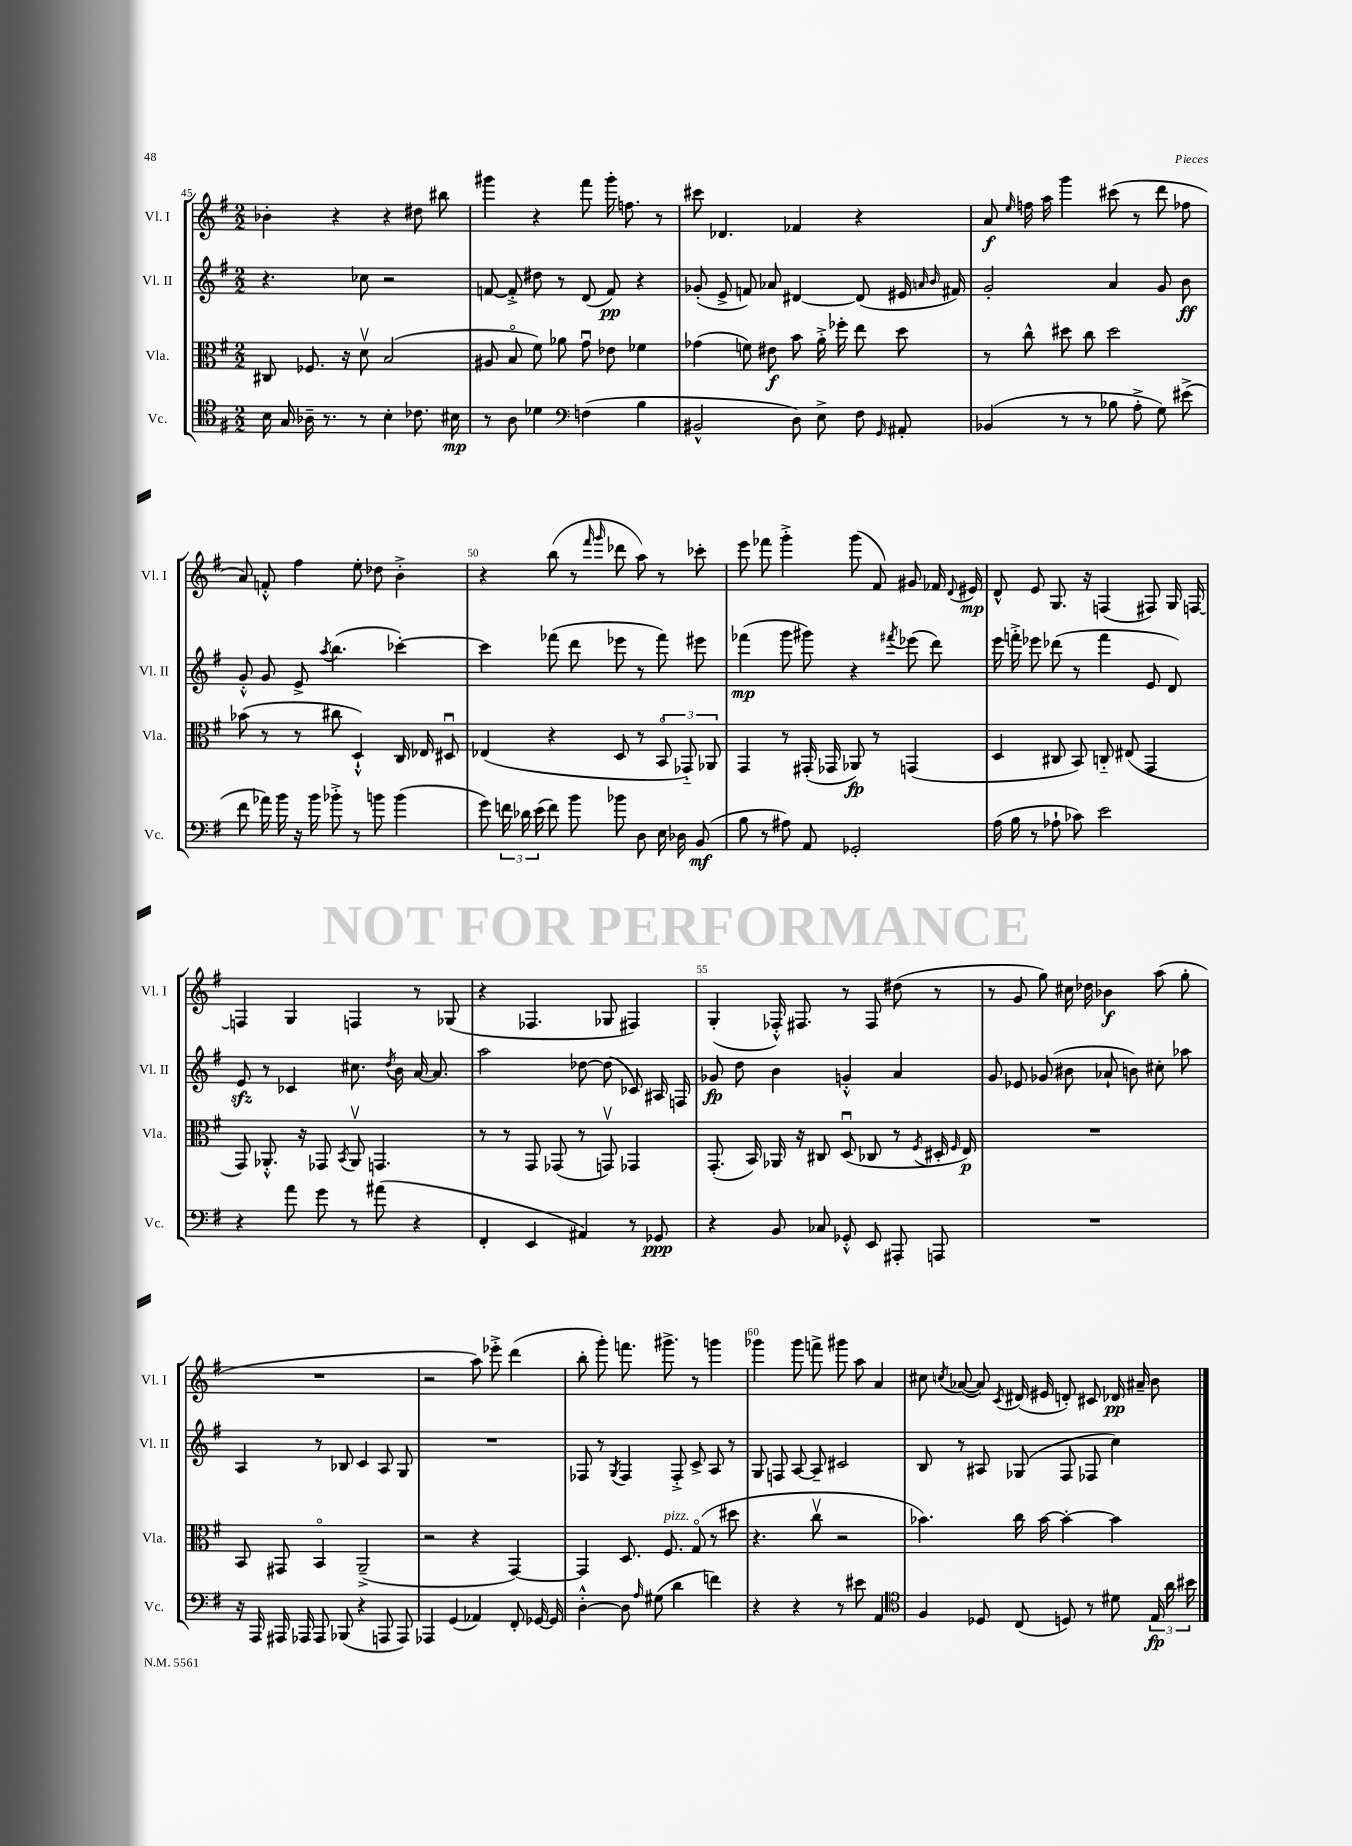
<<
\new StaffGroup <<
\new Staff = "s0" \with { instrumentName = "Vl. I" shortInstrumentName = "Vl. I" } {
    \clef treble \key g \major \numericTimeSignature \time 2/2
    \autoBeamOff bes'4-. r4 r4 dis''8 bis''8 |
    gis'''4 r4 fis'''8 gis'''16-. f''8. r8 |
    cis'''8 des'4. fes'4 r4 |
    a'8\f \grace { e''16 } f''16 a''16 g'''4 cis'''8( r8 d'''8 fes''8 |
    a'8) f'8-.-^ fis''4 e''8-. des''8 b'4-.-> |
    r4 b''8( r8 \grace { fis'''16 g'''16 } des'''8 a''8) r8 ces'''8-. |
    e'''8 fes'''8 g'''4-.-> g'''8( fis'8) gis'8 fes'16 \appoggiatura { d'8 } eis'16\mp |
    d'8-^ e'8 g8. r16 f4( fis8) g16 f16~ |
    f4 g4 f4 r8 ges8( |
    r4 fes4. ges8 fis4) |
    g4-.( fes16-.-^) fis8. r8 fis8 dis''8( r8 |
    r8 g'8 g''8) cis''16 des''16 bes'4\f a''8( g''8-. |
    R1 |
    r2 a''8) ees'''8-.-> d'''4( |
    b''8-. g'''8-.) f'''8. gis'''8.-> r8 g'''4 |
    ges'''4 ges'''8 f'''8-> gis'''8 a''8 a'4 |
    cis''8 \acciaccatura { c''8 } aes'8~( aes'8) \acciaccatura { c'8 } dis'16( eis'16 d'8-.) cis'8 des'16\pp ais'16-- b'8 \bar "|." |
}
\new Staff = "s1" \with { instrumentName = "Vl. II" shortInstrumentName = "Vl. II" } {
    \clef treble \key g \major \numericTimeSignature \time 2/2
    \autoBeamOff r4. ces''8 r2 |
    f'8~ f'8-.-> dis''8 r8 d'8( f'8\pp) r4 |
    ges'8-.( e'8-> f'8) aes'8 dis'4~ dis'8( eis'16 \grace { a'16 b'16 } fis'16) |
    g'2-. a'4 g'8 b'8\ff |
    g'8-.-^ g'8 e'8-> \acciaccatura { a''8 } b''4.( ces'''4~-.) |
    ces'''4 fes'''8( d'''8 ees'''8 r8 fes'''8) eis'''8 |
    fes'''4\mp( g'''8 gis'''8) r4 \acciaccatura { fis'''8 } ees'''8( d'''8) |
    e'''16 f'''16-.-> ees'''8 des'''8( r8 f'''4 e'8 d'8) |
    e'8\sfz r8 ces'4 cis''8. \acciaccatura { d''8 } b'16 a'16~ a'8. |
    a''2 des''8~ des''8( ces'8) ais16 f16 |
    ges'8\fp d''8 b'4 g'4-.-^ a'4 |
    g'8 ees'8 ges'8( bis'8 aes'8-! b'8) cis''8-. aes''8 |
    a4 r8 bes8 c'4 a8 g8 |
    R1 |
    fes8 r8 \acciaccatura { g8 } fes4 fes8-.-> c'8-> a8 r8 |
    g8 f8 a8~ a8-- cis'2 |
    b8 r8 ais8 ges8( fis8 fes8 c''4) \bar "|." |
}
\new Staff = "s2" \with { instrumentName = "Vla." shortInstrumentName = "Vla." } {
    \clef alto \key g \major \numericTimeSignature \time 2/2
    \autoBeamOff cis8 fes8. r16 d'8\upbow b2( |
    ais8 b8\flageolet fis'8) aes'8 g'8\downbow ees'8 fes'4 |
    ges'4( f'8) eis'8\f b'8 a'16-.-> fes''16-. e''8 d''8 |
    r8 c''8-^ dis''8 c''8 dis''2 |
    bes'8( r8 r8 cis''8 d4-!-^) c16 ees16 dis8\downbow |
    ees4( r4 d8 r8 \tuplet 3/2 { b,8\flageolet ges,8-_) aes,8 } |
    g,4 r8 gis,16-.( ges,16 aes,8\fp) r8 g,4( |
    d4 cis8 b,8) c8-_ eis8( g,4 |
    g,8) aes,8.-.-^ r16 ges,8 \acciaccatura { b,8 } aes,8\upbow g,4. |
    r8 r8 g,8 ges,8( r8 g,8\upbow) ges,4 |
    g,8.-.( b,16) aes,16 r16 cis8 d8\downbow( ces8 r8 \acciaccatura { fis8 } dis16-. \grace { fis16 } e16\p) |
    R1 |
    b,8 gis,8 b,4\flageolet a,2--->( |
    r2 r4 g,4~) |
    g,4 d8. fis8.^\markup { \italic "pizz." } g8\flageolet( r8 dis''8 |
    r4. c''8\upbow r2 |
    bes'4.) c''16 bes'16~ bes'4~-. bes'4 \bar "|." |
}
\new Staff = "s3" \with { instrumentName = "Vc." shortInstrumentName = "Vc." } {
    \clef tenor \key g \major \numericTimeSignature \time 2/2
    \autoBeamOff b16 g16 aes16-- r8. r8 b4-. ces'8. bis16\mp |
    r8 a8 des'4 \clef bass f4( b4 |
    bis,2-^ d8) e8-> fis8 \grace { g,16 } ais,8-. |
    bes,4( r8 r8 bes8 a8-.-> g8) eis'8->( |
    fis'8 aes'16) b'16 r16 b'16 bes'8-.-> r8 b'8 b'4( |
    g'8) \tuplet 3/2 { f'16 des'16 e'16( } f'8) b'8 bes'8 d8 e16 des16 b,8\mf( |
    b8 r8 ais8) a,8 ges,2-. |
    a16( b16 r8 aes8-! ces'8) e'2 |
    r4 a'8 g'8 r8 ais'8( r4 |
    fis,4-. e,4 ais,4) r8 ges,8\ppp |
    r4 b,8 ces8 ges,8-.-^ e,8 ais,,8-. a,,8 |
    R1 |
    r16 a,,16 ais,,16 aes,,16 aes,,8 bes,,8( r4 a,,8 a,,8) |
    aes,,4 g,4( aes,4) fis,8-. ges,16~ ges,16 |
    d4~-.-^ d8 \grace { a16 } gis8( d'4 f'4) |
    r4 r4 r8 eis'8 a,4 |
    \clef tenor fis4 des8 c8( d8) r8 dis'8 \tuplet 3/2 { e16\fp a'16 bis'16 } \bar "|." |
}
>>
>>
\layout { \context { \Score currentBarNumber = #45 \override BarNumber.break-visibility = ##(#f #t #t) barNumberVisibility = #(every-nth-bar-number-visible 5) } }
